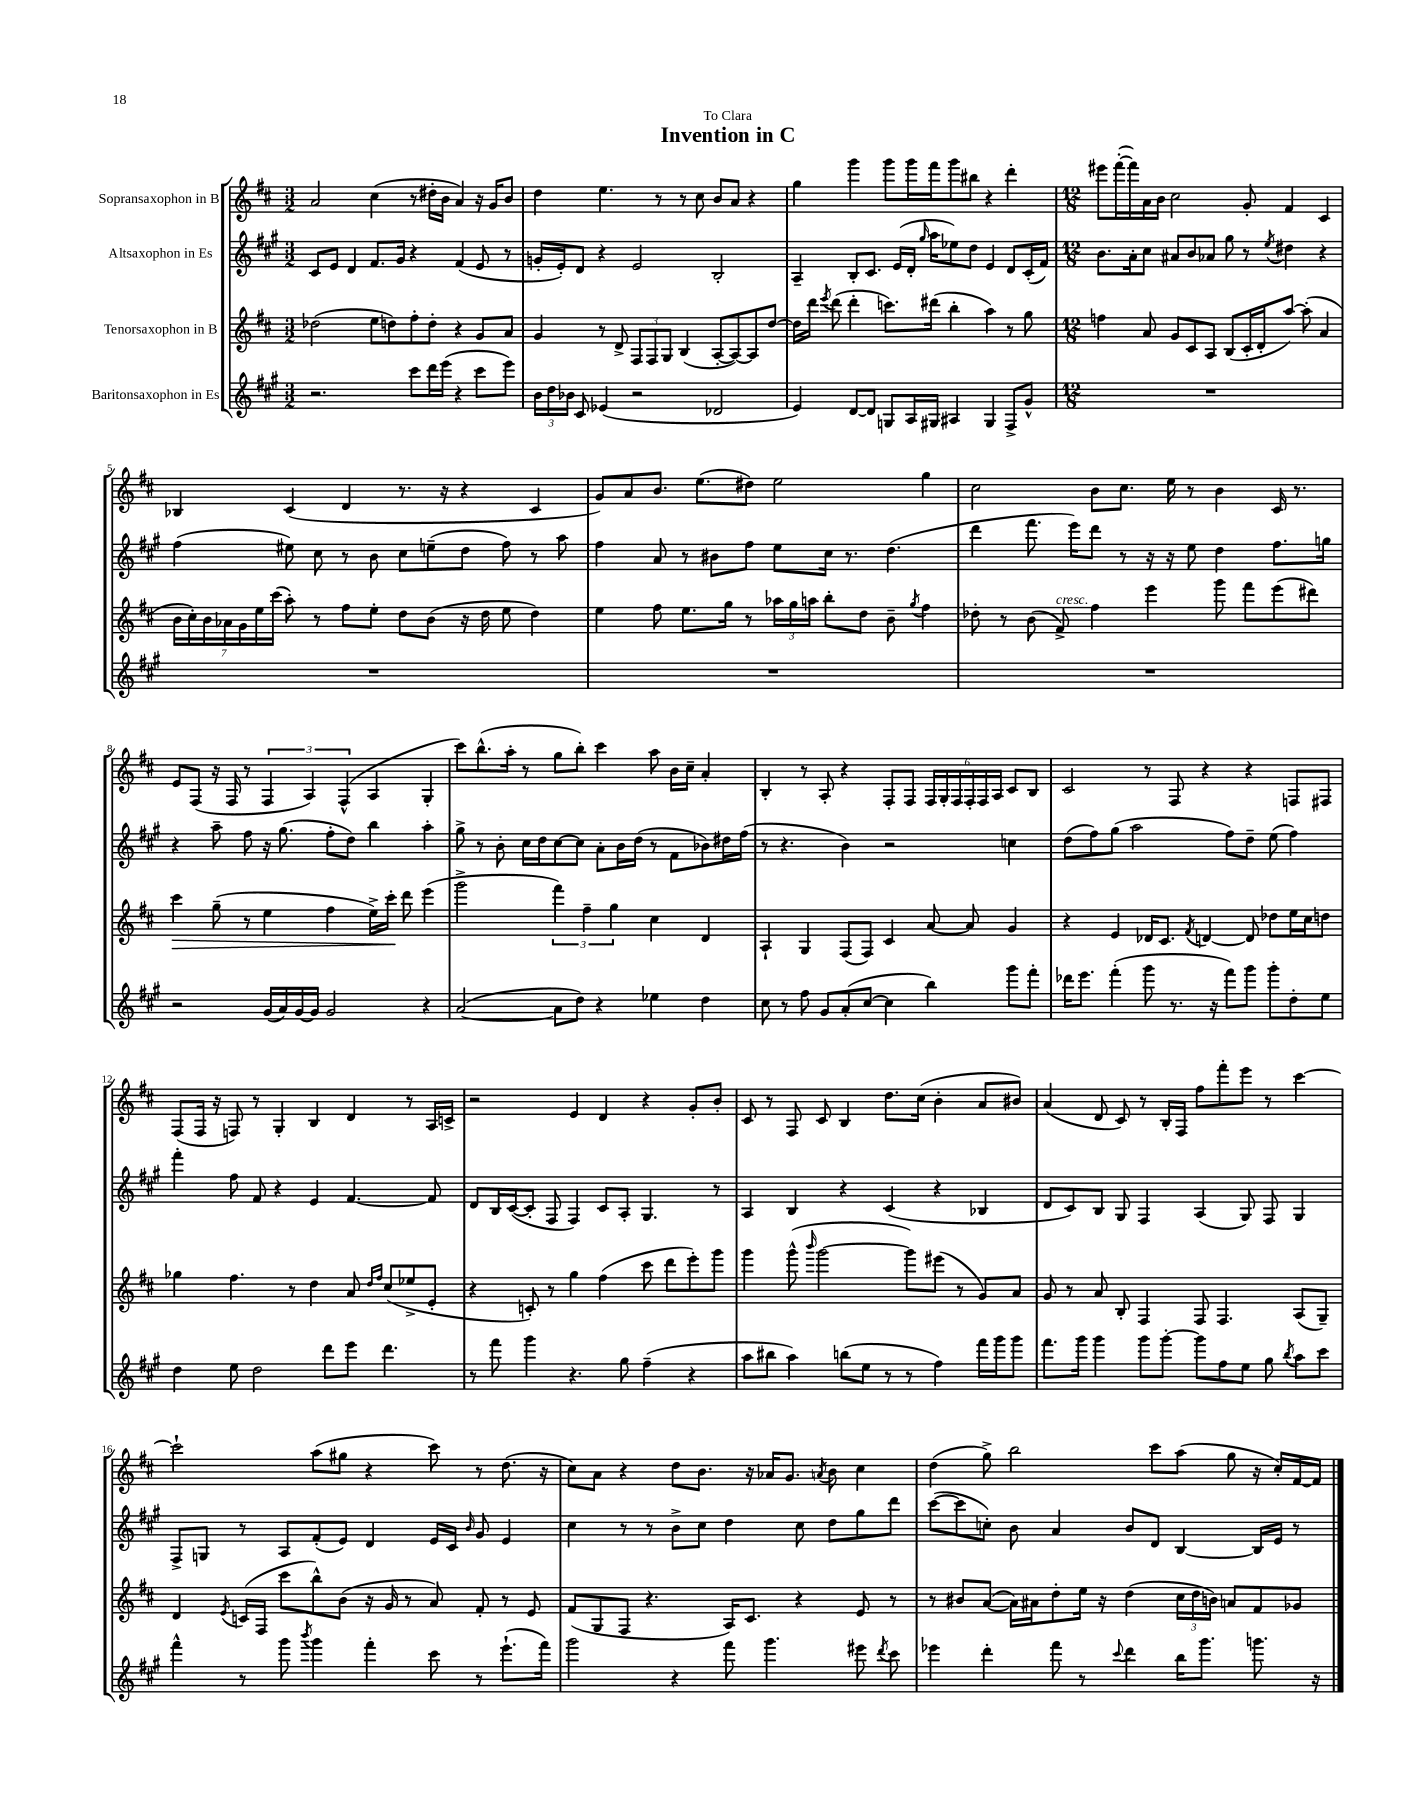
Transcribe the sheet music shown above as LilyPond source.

\header { title = "Invention in C" dedication = "To Clara" }
<<
\new StaffGroup <<
\new Staff = "s0" \with { instrumentName = "Sopransaxophon in B" } {
    \clef treble \key d \major \numericTimeSignature \time 3/2
    \autoBeamOff a'2 cis''4( r8 dis''16[-. b'16] a'4) r16 g'16[ b'8] |
    d''4 e''4. r8 r8 cis''8 b'8[ a'8] r4 |
    g''4 g'''4 g'''8[ g'''16 fis'''16 g'''8 bis''8] r4 d'''4-. |
    \numericTimeSignature \time 12/8 eis'''8[ fis'''16~-.( fis'''16) a'16 b'16] cis''2 g'8-. fis'4 cis'4 |
    bes4 cis'4( d'4 r8. r16 r4 cis'4 |
    g'8[) a'8 b'8.] e''8.[( dis''8]) e''2 g''4 |
    cis''2 b'8[ cis''8.] e''16 r8 b'4 cis'16 r8. |
    e'8[ fis8]( r16 fis16 r8 \tuplet 3/2 { fis4 a4) fis4-^( } a4 g4-. |
    cis'''8[) b''8.-^( a''16]-. r8 g''8[ b''8]-.) cis'''4 a''8 b'16[ cis''16]-- a'4-. |
    b4-. r8 a8-. r4 fis8[-. fis8] \tuplet 6/4 { fis16[ g16-. fis16 fis16-. fis16 a16] } cis'8[ b8] |
    cis'2 r8 fis8 r4 r4 f8[ fis8] |
    fis8[( fis16] r16 f8) r8 g4-. b4 d'4 r8 a16[ c'16]-> |
    r2 e'4 d'4 r4 g'8[-. b'8]-. |
    cis'8 r8 fis8 cis'8 b4 d''8.[ cis''16]( b'4-. a'8[ bis'8]) |
    a'4( d'8 cis'8) r8 b16[-. fis16] fis''8[ fis'''8-. e'''8] r8 cis'''4~ |
    cis'''2-! a''8[( gis''8] r4 cis'''8) r8 d''8.( r16 |
    cis''8[) a'8] r4 d''8[ b'8.] r16 aes'16[ g'8.] \acciaccatura { a'8 } b'8 cis''4 |
    d''4( g''8->) b''2 cis'''8[ a''8]( g''8 r16 cis''16[-.) fis'16~ fis'16] \bar "|." |
}
\new Staff = "s1" \with { instrumentName = "Altsaxophon in Es" } {
    \clef treble \key a \major \numericTimeSignature \time 3/2
    \autoBeamOff cis'8[ e'8] d'4 fis'8.[ gis'16] r4 fis'4( e'8 r8 |
    g'16[-. e'16-.) d'8] r4 e'2 b2-. |
    a4-- b8[-. cis'8.] e'16[( d'16]-. \grace { gis''16 } a''16[ ees''8) d''8] e'4 d'8[ cis'16-.( fis'16]) |
    \numericTimeSignature \time 12/8 b'8.[ a'16-. cis''8] ais'8[ b'8 aes'8] gis''8 r8 \acciaccatura { e''8 } dis''4 r4 |
    fis''4( eis''8) cis''8 r8 b'8 cis''8[ e''8--( d''8] fis''8) r8 a''8 |
    fis''4 a'8 r8 bis'8[ fis''8] e''8[ cis''16] r8. d''4.( |
    d'''4 fis'''8. e'''16[) d'''8] r8 r16 r16 e''8 d''4 fis''8.[ g''16] |
    r4 a''8-- fis''8 r16 gis''8.( fis''8[-. d''8]) b''4 a''4-. |
    gis''8-> r8 b'8-. cis''16[ d''16 cis''8~ cis''8] a'8[-. b'16 d''16]( r8 fis'8[ bes'8) dis''16 fis''16]( |
    r8 r4. b'4) r2 c''4 |
    d''8[( fis''8) gis''8]( a''2 fis''8[) d''8]-- e''8( fis''4) |
    fis'''4-. fis''8 fis'8 r4 e'4 fis'4.~ fis'8 |
    d'8[ b16 cis'16~( cis'8]-. fis8 fis4) cis'8[ a8]-. gis4. r8 |
    a4 b4 r4 cis'4( r4 bes4 |
    d'8[ cis'8) b8] gis8 fis4 a4( gis8) fis8 gis4 |
    fis8[-> g8] r8 a8[ fis'8-.( e'8]) d'4 e'16[ cis'16] \grace { b'16 } gis'8 e'4 |
    cis''4 r8 r8 b'8[-> cis''8] d''4 cis''8 d''8[ gis''8 d'''8] |
    cis'''8[~( cis'''8 c''8]-.) b'8 a'4 b'8[ d'8] b4~ b16[ e'16] r8 \bar "|." |
}
\new Staff = "s2" \with { instrumentName = "Tenorsaxophon in B" } {
    \clef treble \key d \major \numericTimeSignature \time 3/2
    \autoBeamOff des''2( e''8[ d''8) fis''8-. d''8]-. r4 g'8[ a'8] |
    g'4 r8 d'8-> \tuplet 3/2 { fis8[ fis8 g8] } b4( a8[~-. a8~) a8 d''8]~ |
    d''16[ d'''16] \acciaccatura { e'''8 } d'''8( d'''4-. c'''8.[) dis'''16]( b''4-. a''4) r8 g''8 |
    \numericTimeSignature \time 12/8 f''4 a'8 g'8[ cis'8 a8] b8[( cis'16-. d'16-. a''8]~) a''8-.( a'4 |
    \tuplet 7/4 { b'16[ cis''16-.) b'16 aes'16 g'16 e''16 cis'''16]( } a''8-.) r8 fis''8[ e''8]-. d''8[ b'8]( r16 d''16 e''8 d''4) |
    e''4 fis''8 e''8.[ g''16] r8 \tuplet 3/2 { aes''16[ g''16 a''16] } b''8[-. d''8] b'8-- \acciaccatura { g''8 } fis''4 |
    des''8-. r8 b'8( fis'8->^\markup { \italic "cresc." }) fis''4 e'''4 g'''8 fis'''8[ e'''8( dis'''8]) |
    cis'''4\> g''8--( r8 e''4 fis''4 e''16[->) cis'''16]-.\! d'''8 e'''4( |
    g'''2-> \tuplet 3/2 { fis'''4) fis''4-- g''4 } cis''4 d'4 |
    a4-! g4 fis8[( fis8]) cis'4 a'8~ a'8 g'4 |
    r4 e'4 des'16[ cis'8.] \acciaccatura { fis'8 } d'4~ d'8 des''8[ e''16 cis''16 d''8] |
    ges''4 fis''4. r8 d''4 a'8 \grace { d''16[ fis''16] } cis''8[( ees''8-> e'8]-. |
    r4 c'8-.) r8 g''4 fis''4( cis'''8 d'''8[ e'''8-.) g'''8] |
    g'''4 g'''8-^( \grace { b'''16 } g'''2~ g'''8[) eis'''8]( r8 g'8[) a'8] |
    g'8 r8 a'8 b8-. fis4 fis8 fis4. a8[( g8]--) |
    d'4 \acciaccatura { e'8 } c'16[( fis16] cis'''8[ b''8-^) b'8]( r16 g'16 r8 a'8) fis'8-. r8 e'8 |
    fis'8[( g8 fis8] r4. a16[) cis'8.] r4 e'8 r8 |
    r8 bis'8[ a'8]~( a'16[) ais'16 d''8-. e''16] r16 d''4( \tuplet 3/2 { cis''16[ d''16 b'16]) } a'8[ fis'8 ges'8] \bar "|." |
}
\new Staff = "s3" \with { instrumentName = "Baritonsaxophon in Es" } {
    \clef treble \key a \major \numericTimeSignature \time 3/2
    \autoBeamOff r2. cis'''8[ d'''16 e'''16]( r4 cis'''8[ e'''8]) |
    \tuplet 3/2 { b'16[ d''16 bes'16] } cis'8 ees'4( r2 des'2 |
    e'4) d'8[~ d'8] g8[ a16 gis16] ais4 gis4 fis8[-> gis'8]-^ |
    \numericTimeSignature \time 12/8 R1. |
    R1. |
    R1. |
    R1. |
    r2 gis'16[( a'16) gis'16~ gis'16] gis'2 r4 |
    a'2~( a'8[ d''8]) r4 ees''4 d''4 |
    cis''8 r8 fis''8 gis'8[ a'8-.( cis''8]~ cis''4 b''4) gis'''8[ fis'''8]-. |
    des'''16[ e'''8.] fis'''4-.( gis'''8 r8. r16 fis'''8[) gis'''8] gis'''8[-. d''8-. e''8] |
    d''4 e''8 d''2 d'''8[ e'''8] d'''4. |
    r8 fis'''8 gis'''4 r4. gis''8 fis''4--( r4 |
    a''8[ bis''8] a''4) b''8[( e''8] r8 r8 fis''4) fis'''16[ gis'''16 gis'''8] |
    fis'''8.[ gis'''16] gis'''4 gis'''8[ gis'''8]~-. gis'''8[ fis''8 e''8] gis''8 \acciaccatura { b''8 } a''8[ cis'''8] |
    fis'''4-^ r8 gis'''8 \acciaccatura { b'''8 } gis'''4 fis'''4-. cis'''8 r8 e'''8.[-!( fis'''16]) |
    gis'''2 r4 fis'''8 gis'''4. eis'''8 \acciaccatura { d'''8 } cis'''8 |
    ees'''4 d'''4-. fis'''8 r8 \appoggiatura { cis'''8 } d'''4 b''16[ gis'''8.] g'''8. r16 \bar "|." |
}
>>
>>
